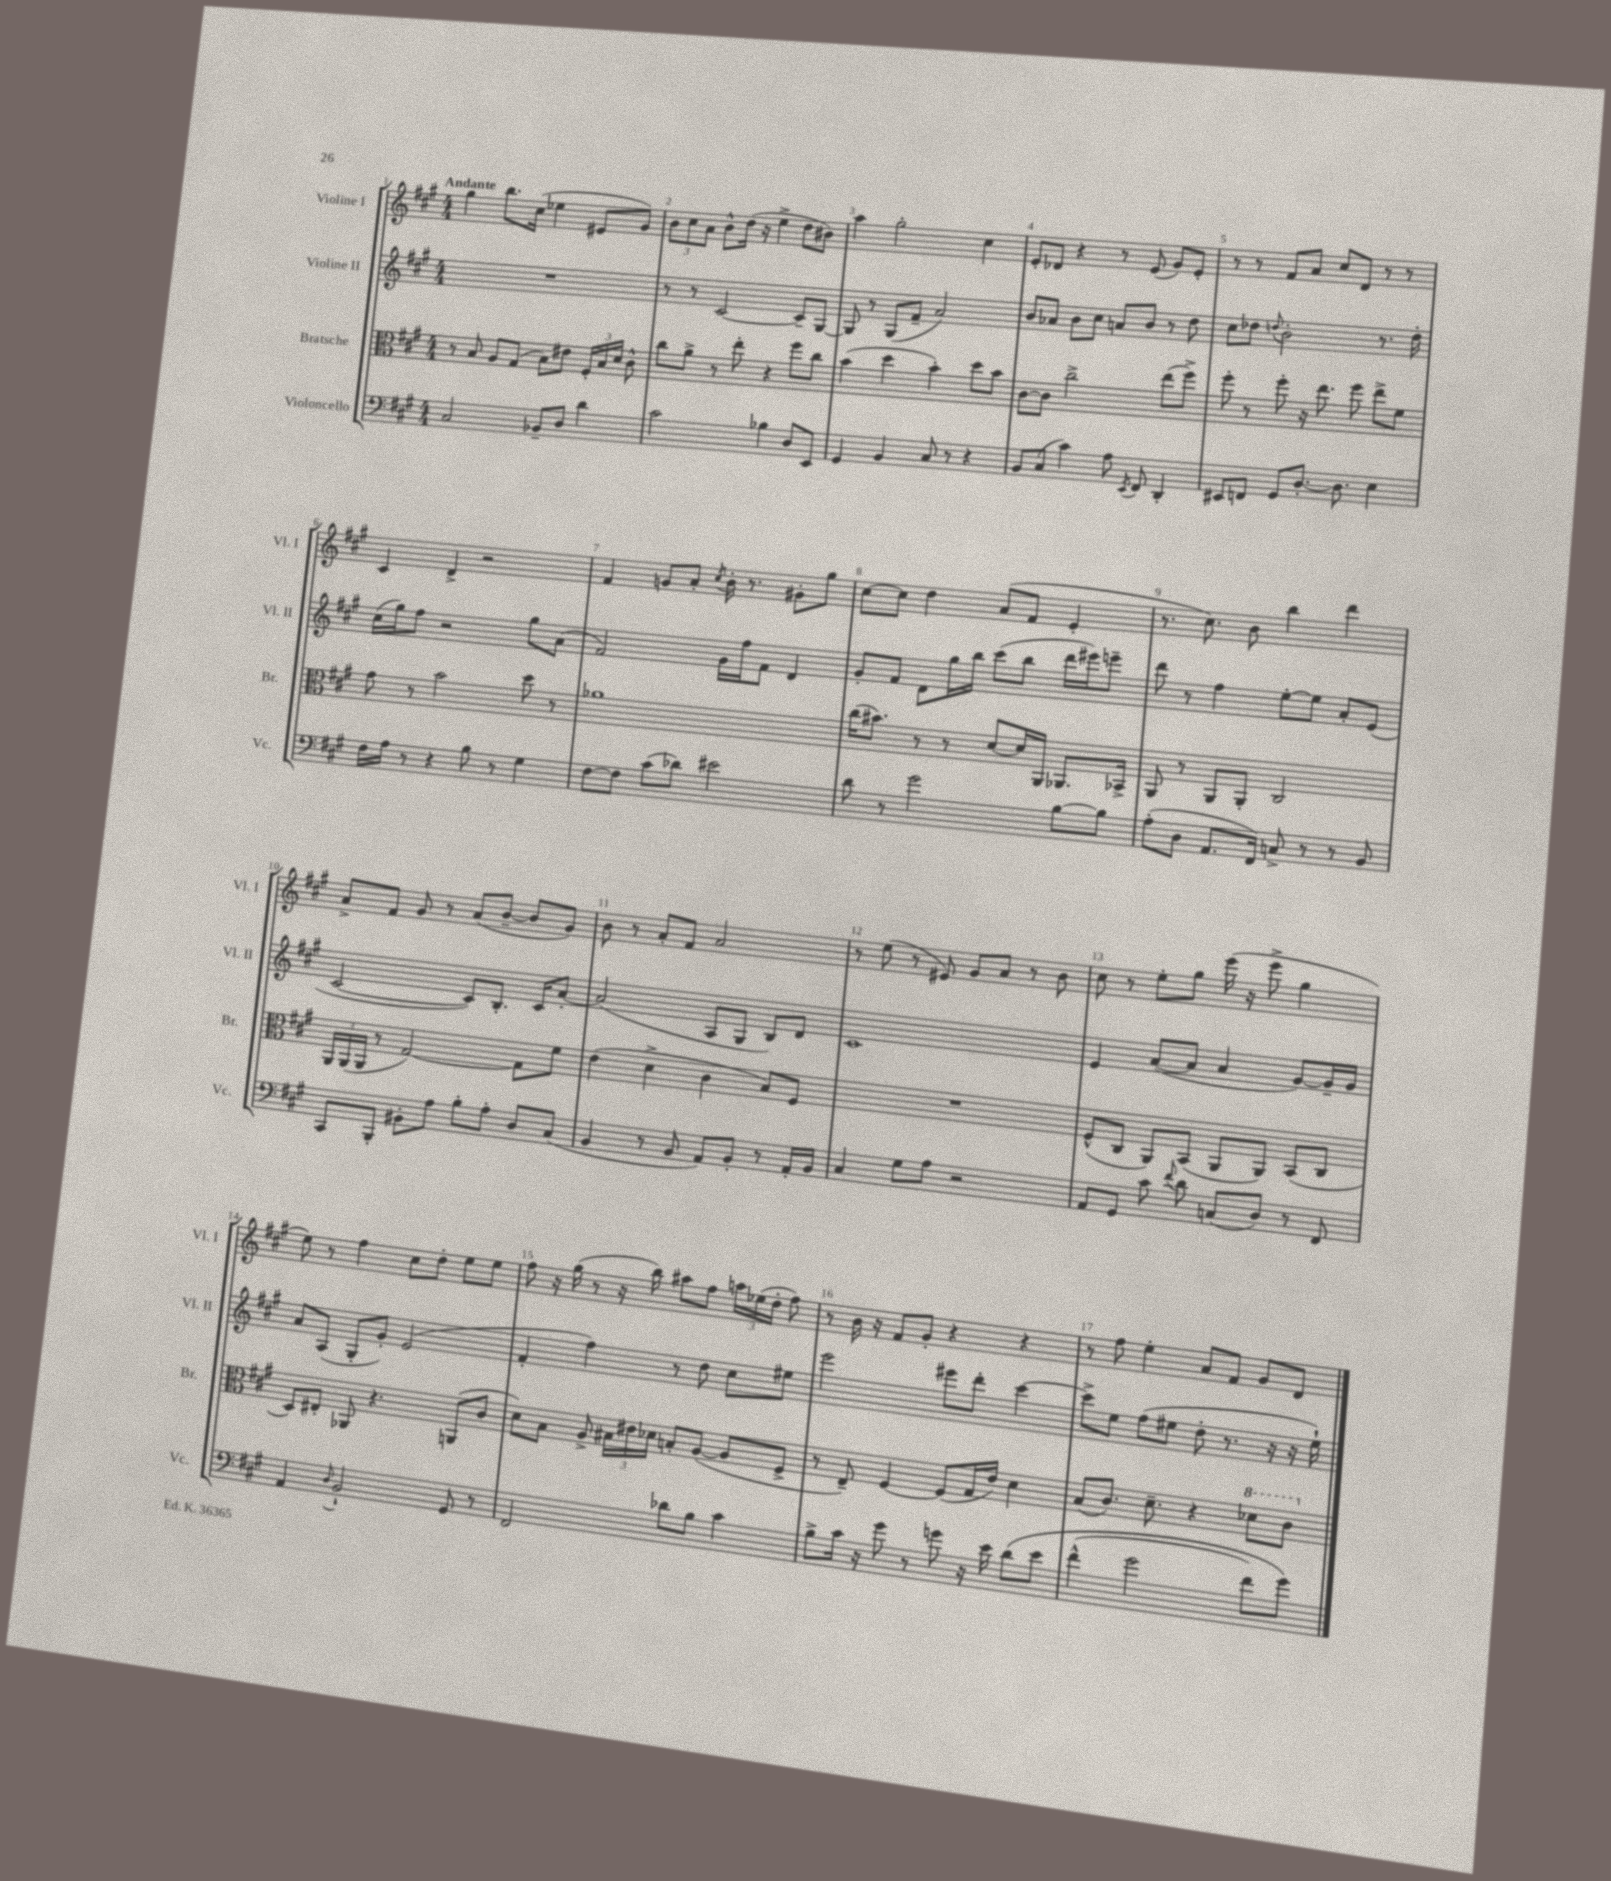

**kern	**kern	**kern	**kern
*staff4	*staff3	*staff2	*staff1
*clefF4	*clefC3	*clefG2	*clefG2
*k[f#c#g#]	*k[f#c#g#]	*k[f#c#g#]	*k[f#c#g#]
*M4/4	*M4/4	*M4/4	*M4/4
2C#	8r	1r	4gg#
.	8B	.	.
.	8A	.	8.bb
.	(8G#	.	.
.	.	.	(16cc#
8BB-~	8B)	.	4ee-
8D	8e#	.	.
4d	24F#'	.	8e#
.	24B	.	.
.	24d	.	.
.	8c#^^	.	8g#)
=	=	=	=
2c#	8cc#	8r	12b
.	.	.	12cc#
.	8a^	8r	.
.	.	.	12a
.	8r	[2c#	8b^^
.	8ee'	.	(16dd
.	.	.	16r
4B-	4r	.	4ee^
8D	8ff#	8c#~]	8dd
8EE	8cc#	[8G#	8b#)
=	=	=	=
4GG#	(4b	8G#]	4aa
.	.	8r	.
4BB	4dd	(8G#	2gg#'
.	.	8f#~	.
8C#	4b')	2a)	.
8r	.	.	.
4r	8dd	.	4cc#
.	8b	.	.
=	=	=	=
8BB	[8c#	8b	8e'
(8C#	8c#]	8a-	8d-
4c#)	2cc#^	8b	4r
.	.	8cc#	.
8A	.	8a	8r
8qEE	.	.	.
8FF#	.	8b	(8e
4DD'	(8ee	8r	8g#)
.	8ff#^)	8dd	8e'
=	=	=	=
8EE#	8ff#'	8cc#	8r
8FF	8r	8dd-	8r
.	.	8qqdd	.
8GG#	8ff#'	2b'	8f#
[8.D'	16r	.	8a
.	8.ee	.	.
.	.	.	8cc#
8.D]	.	.	.
.	8ff#	.	8d
4E	8ee^	8.r	8r
.	8f#	.	8r
.	.	16dd'	.
=	=	=	=
16F#	8g#	(16cc#	4c#
16A	.	16gg#)	.
8r	8r	8ff#	.
4r	2b	2r	4d^
8B	.	.	2r
8r	.	.	.
4G#	8dd	8gg#	.
.	8r	(8a	.
=	=	=	=
[8F#	1a-	2f#)	4f#
8F#]	.	.	.
(8c#	.	.	8g
8d-)	.	.	8a'
.	.	.	8qcc#
2e#	.	16g#	16b'
.	.	16ff#	8.r
.	.	8f#	.
.	.	4d	8g#'
.	.	.	8gg#
=	=	=	=
8d	(16cc#	8g#'	[8cc#
.	8.b#)	.	.
8r	.	8f#	8cc#]
2g#	8r	8d	4dd
.	8r	16gg#	.
.	.	16bb	.
.	[8d	(8ccc#	(8a
.	16d]	8bb	8f#
.	16AA	.	.
[8B	8.AA-	16ddd	4e'
.	.	16eee#)	.
8B]	.	8eee~	.
.	16BB-^	.	.
=	=	=	=
(8A'	8AA	8ddd	8.r
8D	8r	8r	.
.	.	.	8.cc#)
8.AA	8AA	4ff#	.
.	8AA'	.	8b
16FF#)	.	.	.
8C^	2C#	[8ee'	4bb
8r	.	8ee]	.
8r	.	8a'	4ddd
8BB	.	(8e	.
=	=	=	=
8CC#	24AA	[2c#	8a^
.	(24AA	.	.
.	24AA	.	.
8BBB'	8r	.	8f#
8BB#'	[2G#)	.	8g#
8A	.	.	8r
8B'	.	8c#])	(8a
8A'	.	8.B'	[8b~
8D	8G#]	.	8b]
.	.	16c#	.
(8C#	8f#	[8a'	8g#)
=	=	=	=
4BB	(4e	(2a]	8b
.	.	.	8r
8r	4d^	.	8a'
8BB	.	.	8f#
8AA)	4c#	8A	2a
8BB'	.	8G#	.
8r	8B)	8B)	.
16AA'	8F#	8d	.
16BB	.	.	.
=	=	=	=
4C#	1r	1c#	8r
.	.	.	(8ee
8G#	.	.	8r
8A	.	.	8e#)
2r	.	.	8g#
.	.	.	8a
.	.	.	8r
.	.	.	8b
=	=	=	=
8AA	(8F#^^	4e	8cc#
8GG#	8C#	.	8r
8c#	8AA)	([8a	8ee'
8qqf#	.	.	.
8d	(8BB	8a]	8gg#
(8C	8AA	4a	(16eee
.	.	.	16r
8D)	8AA)	.	8eee^
8r	(8BB	[8g#)	4gg#
8FF#	8C#	16g#~]	.
.	.	16g#	.
=	=	=	=
4AA	8D)	8a	8ee)
.	8E#'	(8A	8r
8qqD	.	.	.
2BB`	8AA-	8G#'	4ff#
.	4.r	8g#')	.
.	.	(2e	8cc#
.	.	.	8dd'
8GG#	(8AA	.	8ee
8r	8c#	.	8ee
=	=	=	=
2FF#	8d)	4f#'	8ff#
.	8B	.	16r
.	.	.	(16gg#
.	8A^	4ff#)	8r
.	24B#	.	16r
.	24e#	.	.
.	.	.	16bb)
.	24d-	.	.
8d-	8B'	8r	8aa#
8B	([8A	8dd	8ff#
4c#	8A]	8cc#	24aa
.	.	.	(24ee-
.	.	.	24dd'
.	8F#^	8ee#	8ff#)
=	=	=	=
8B^	8r	2eee	8r
16c#	8E~)	.	16b
16r	.	.	16r
8g#	[4F#	.	8f#
8r	.	.	8g#'
8g	(8F#]	8eee#	4r
16r	16G#	8ddd'	.
16e	16e)	.	.
&(8d	4d	[4ccc#	4r
8e	.	.	.
=	=	=	=
(4f#^^	(8B	8ccc#^]	8r
.	8.c#)	8ee	8ff#
2g#	.	(8ff#	4ee'
.	8.d~	.	.
.	.	8ee#	.
.	4r	8dd'	8a
.	.	8.r	8f#
8f#)	8dd-	.	8g#
.	.	16r	.
8g#&)	8cc#	16r	8d
.	.	16ee#`)	.
==	==	==	==
*-	*-	*-	*-
